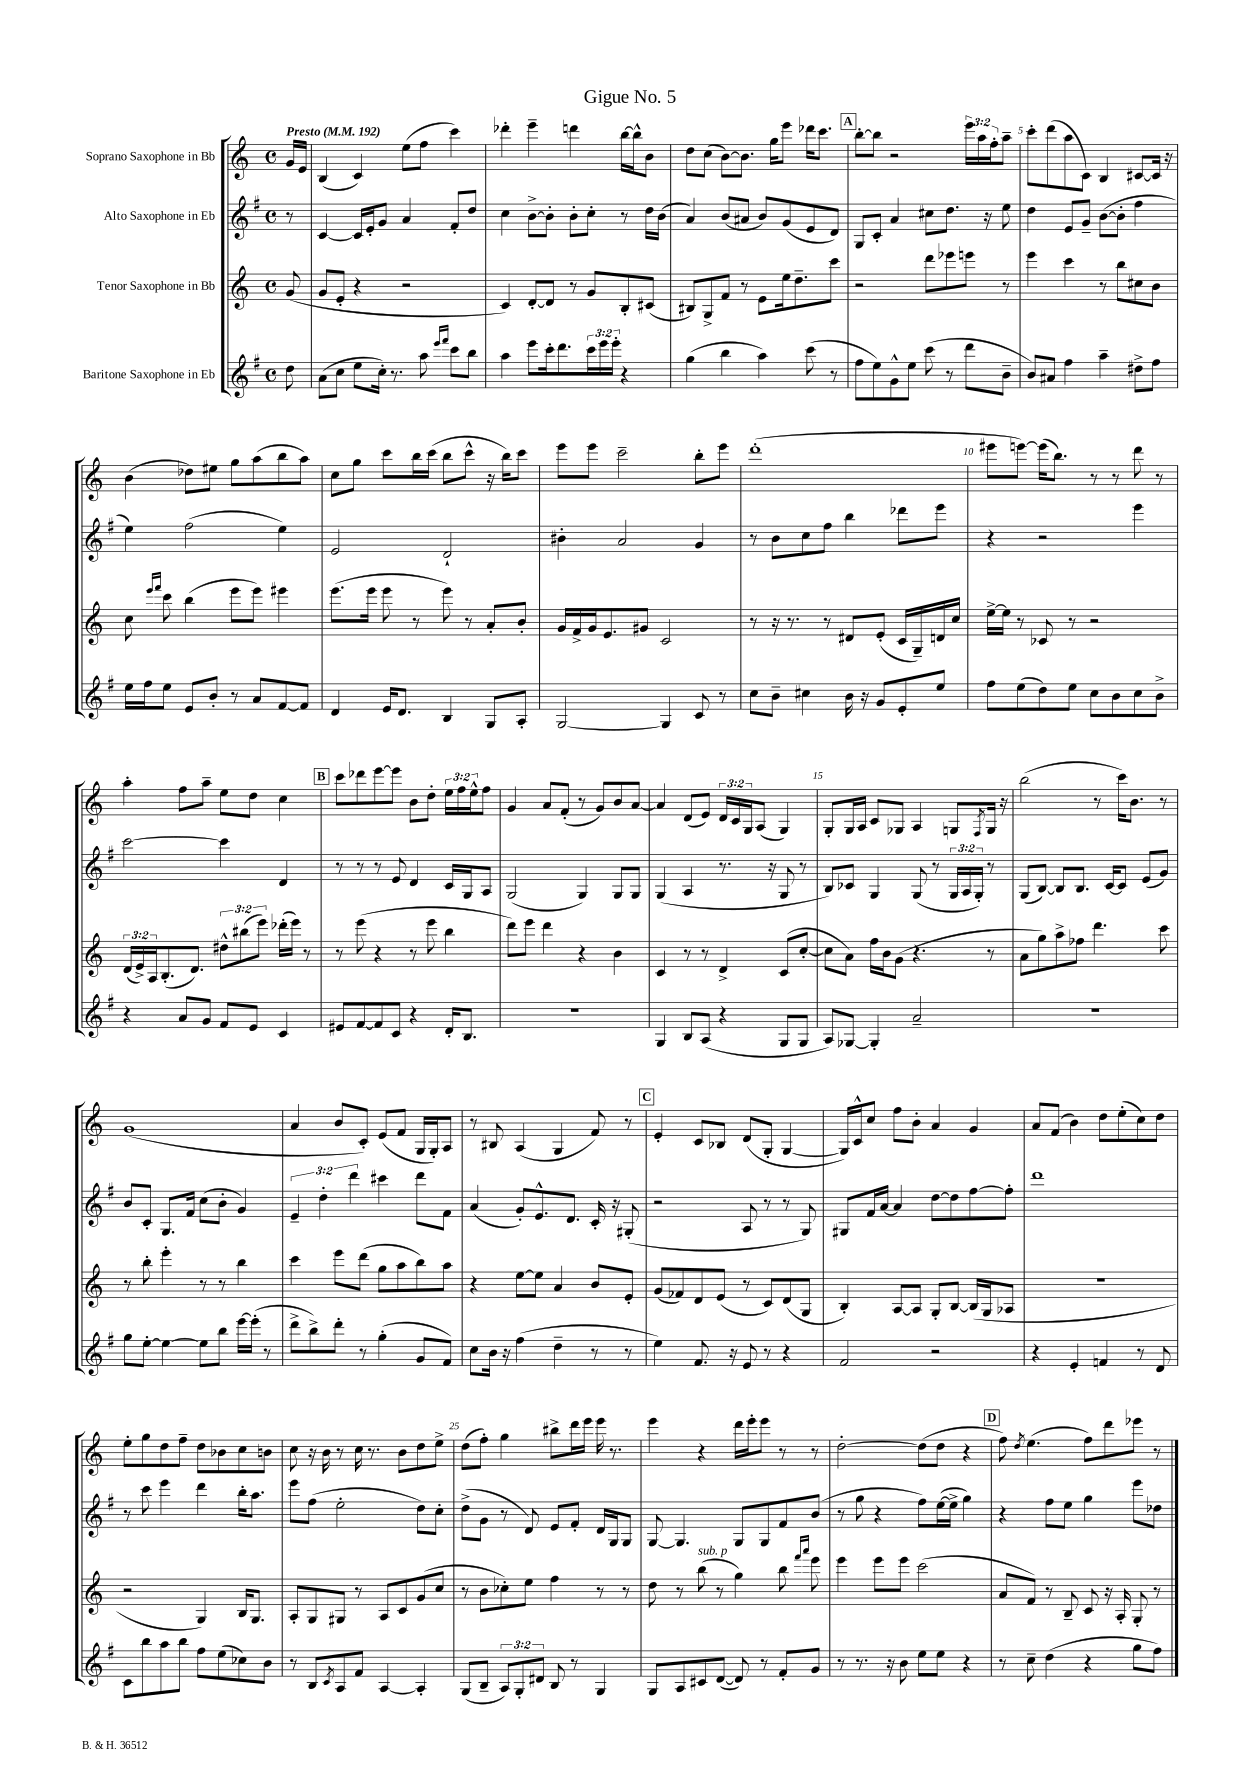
\header { title = "Gigue No. 5" }
<<
\new StaffGroup <<
\new Staff = "s0" \with { instrumentName = "Soprano Saxophone in Bb" } {
    \clef treble \key c \major \defaultTimeSignature \time 4/4 \override Staff.TupletNumber.text = #tuplet-number::calc-fraction-text \partial 8 \tempo "Presto" 4 = 192
    g'16 e'16 |
    b4( c'4) e''8( f''8 c'''4) |
    des'''4-. e'''4-- d'''4 b''16~ b''16-^ b'8 |
    d''8 c''8( b'8~) b'8. g''16 e'''8 des'''16 c'''8. |
    \mark \markup { \box "A" } b''8~-. b''8 r2 \tuplet 3/2 { e'''16 a''16 f''16-. } a''8-- |
    c'''8-. d'''8( a''8 c'8) b4 cis'8~ cis'16 r16 |
    b'4( des''8) eis''8 g''8 a''8( b''8 a''8) |
    c''8 g''8 c'''8 b''16 c'''16( b''8 c'''8-^ r16 b''16) c'''8 |
    e'''8 e'''8 c'''2-- b''8-. e'''8 |
    d'''1-.( |
    eis'''8 e'''8~) e'''16( b''8.) r8 r8 d'''8 r8 |
    a''4-. f''8 a''8-- e''8 d''8 c''4 |
    \mark \markup { \box "B" } c'''8 des'''8 e'''8~ e'''8 b'8 d''8-. \tuplet 3/2 { e''16 f''16 e''16-^ } f''8 |
    g'4 a'8 f'8-.( r8 g'8) b'8 a'8~ |
    a'4 d'8( e'8) \tuplet 3/2 { d'16 c'16 g16 } a8( g4) |
    g8-. g16 a16 c'8 ges8 a4 g8 \acciaccatura { f8 } g16 r16 |
    b''2( r8 c'''16) b'8. r8 |
    g'1( |
    a'4 b'8 c'8-.) e'8( f'8 g16 g16-.) a8 |
    r8 bis8 a4( g4 f'8) r8 |
    \mark \markup { \box "C" } e'4-. c'8 bes8 d'8( g8-. g4~ |
    g16) c'16-^ c''8 f''8 b'8-. a'4 g'4 |
    a'8 f'8( b'4) d''8 e''8-.( c''8) d''8 |
    e''8-. g''8 d''8 f''8-- d''8 bes'8 c''8 b'8 |
    c''8 r16 b'16 r8 c''16 r8. b'8 d''8 e''8-> |
    d''8( f''8-.) g''4 bis''8-> d'''16 e'''16 e'''16 r8. |
    e'''4 r4 d'''16 e'''16-. e'''8 r8 r8 |
    d''2~-. d''8( d''8 r4 |
    \mark \markup { \box "D" } f''8) \acciaccatura { d''8 } e''4.( f''8) d'''8 ees'''8 r8 \bar "|." |
}
\new Staff = "s1" \with { instrumentName = "Alto Saxophone in Eb" } {
    \clef treble \key g \major \defaultTimeSignature \time 4/4 \override Staff.TupletNumber.text = #tuplet-number::calc-fraction-text \partial 8
    r8 |
    c'4~ c'16 e'16-. g'8 a'4 fis'8-. d''8 |
    c''4 b'8~-> b'8-. b'8-. c''8-. r8 d''16 b'16( |
    a'4) b'8( ais'8 b'8) g'8( e'8 d'8) |
    \mark \markup { \box "A" } g8 c'8-. a'4 cis''8 d''8. r16 e''8 |
    d''4 e'8 g'8-- b'8~( b'8-. fis''4 |
    e''4) fis''2( e''4) |
    e'2 d'2-! |
    bis'4-. a'2 g'4 |
    r8 b'8 c''8 fis''8 b''4 des'''8 e'''8 |
    r4 r2 e'''4 |
    c'''2~ c'''4 d'4 |
    \mark \markup { \box "B" } r8 r8 r8 e'8 d'4 c'16 g16 a8 |
    g2( g4) g8 g8 |
    g4( a4 r8. r16 g8 r8 |
    b8) ces'8 g4 g8( r8 \tuplet 3/2 { g16 a16 g16-.) } r8 |
    g8( b8~) b8 b8. c'16~ c'8 e'8( g'8) |
    b'8 c'8-. g8. fis'16 c''8( b'8-. g'4) |
    \tuplet 3/2 { e'4-- d''4-. d'''4 } cis'''4 d'''8 fis'8 |
    a'4( g'8-.) e'8.-^ d'8. c'16-. r16 gis8-.( |
    \mark \markup { \box "C" } r2 a8 r8 r8 g8) |
    gis8 fis'16 a'16~ a'4 d''8~ d''8 fis''8~ fis''8-. |
    d'''1 |
    r8 c'''8 e'''4 d'''4 b''16-. a''8. |
    e'''8 fis''8( e''2-. d''8) c''8-. |
    d''8->( g'8 r8 d'8) e'8 fis'8-. d'16 g16 g8 |
    g8~ g4. g8 g8 fis'8 b'8( |
    r8 g''8 r4 fis''8) e''16~( e''16-> g''4) |
    \mark \markup { \box "D" } r4 fis''8 e''8 g''4 e'''8 des''8 \bar "|." |
}
\new Staff = "s2" \with { instrumentName = "Tenor Saxophone in Bb" } {
    \clef treble \key c \major \defaultTimeSignature \time 4/4 \override Staff.TupletNumber.text = #tuplet-number::calc-fraction-text \partial 8
    g'8( |
    g'8 e'8-. r4 r2 |
    c'4) d'8~-. d'8 r8 g'8 b8-. cis'8( |
    bis8) g8-> f'8 r8 e'8 e''16 d''8.-- c'''8 |
    \mark \markup { \box "A" } r2 d'''8 ees'''8 e'''8 r8 |
    e'''4 c'''4 r8 b''8 cis''8 b'8 |
    c''8 \grace { e'''16 f'''16 } c'''8 b''4( e'''8 e'''8) eis'''4 |
    e'''8.( e'''16 e'''8 r8 e'''8) r8 a'8-. b'8-. |
    g'16 f'16-> g'16 e'8. gis'8 c'2 |
    r8 r16 r8. r8 dis'8 e'8-.( c'16 g16--) d'16 c''16 |
    e''16~-> e''16 r8 ces'8 r8 r2 |
    \tuplet 3/2 { d'16( e'16->) a16 } b8.-.( d'8.) \tuplet 3/2 { dis''8-^ bis''8( e'''8) } des'''16-.( e'''16) r8 |
    \mark \markup { \box "B" } r8 e'''8( r4 r8 e'''8 b''4 |
    d'''8) e'''8 d'''4 r4 b'4 |
    c'4 r8 r8 d'4-> c'8( c''8~-. |
    c''8 a'8) f''16 b'16 g'8( r4. r8 |
    a'8 g''8) a''8-> fes''8 d'''4. c'''8 |
    r8 b''8-. e'''4-. r8 r8 b''4 |
    c'''4 e'''8 d'''8( g''8 a''8 b''8) a''8 |
    r4 e''8~ e''8 a'4 b'8 e'8-. |
    \mark \markup { \box "C" } g'8( fes'8) d'8 e'8( r8 c'8) d'8( g8 |
    b4-.) a8~ a8 g8-. b8~ b16( g16 aes8 |
    R1 |
    r2 g4) b16 g8. |
    a8-. g8 gis8 r8 a8 c'8 g'8( c''8 |
    r8 b'8 ces''8-.) e''8 f''4 r8 r8 |
    d''8 r8 b''8^\markup { \italic "sub. p" }( r8 g''4) b''8 \grace { f'''16 a'''16 } e'''8 |
    e'''4 e'''8 e'''8 c'''2( |
    \mark \markup { \box "D" } a'8 f'8) r8 b8-- c'8 r16 a16-. g8-. r8 \bar "|." |
}
\new Staff = "s3" \with { instrumentName = "Baritone Saxophone in Eb" } {
    \clef treble \key g \major \defaultTimeSignature \time 4/4 \override Staff.TupletNumber.text = #tuplet-number::calc-fraction-text \partial 8
    d''8 |
    a'8( c''8 e''8 c''16-.) r8. a''8 \grace { e'''16 fis'''16 } c'''8 b''8 |
    a''4 e'''8 c'''16-. d'''8. \tuplet 3/2 { c'''16 e'''16 e'''16-. } r4 |
    g''4( b''4 a''4) c'''8( r8 |
    \mark \markup { \box "A" } fis''8 e''8) g'8-^ e''8 c'''8( r8 d'''8 b'8-- |
    b'8) ais'8 fis''4 a''4-- dis''8-> fis''8 |
    e''16 fis''16 e''8 e'8 b'8-. r8 a'8 fis'8~ fis'8 |
    d'4 e'16 d'8. b4 g8 a8-. |
    g2~ g4 c'8 r8 |
    c''8 b'8-- cis''4 b'16 r16 g'8 e'8-. e''8 |
    fis''8 e''8( d''8) e''8 c''8 b'8 c''8 b'8-> |
    r4 a'8 g'8 fis'8 e'8 c'4 |
    \mark \markup { \box "B" } eis'8 fis'8~ fis'8 c'8 r4 d'16-. b8. |
    R1 |
    g4 b8 a8( r4 g8 g8 |
    a8) ges8~ ges4-. a'2-- |
    R1 |
    g''8 e''8~-. e''4~ e''8 b''8 e'''16~ e'''16-.( r8 |
    d'''8-> b''8->) d'''8-. r8 g''4-.( g'8 fis'8) |
    c''8 b'16 r16 fis''4( d''4-- r8 r8 |
    \mark \markup { \box "C" } e''4) fis'8. r16 e'8 r8 r4 |
    fis'2 r2 |
    r4 e'4-. f'4 r8 d'8 |
    c'8 b''8 a''8 b''8 fis''8 e''8( ces''8) b'8 |
    r8 b8 \acciaccatura { c'8 } a8 fis'8 a4~ a4-. |
    g8( b8-- \tuplet 3/2 { a8) g8-. dis'8 } b8 r8 g4 |
    g8 a8 cis'8 d'8~( d'8) r8 fis'8-. g'8 |
    r8 r8. r16 b'8 e''8 e''8 r4 |
    \mark \markup { \box "D" } r8 c''8-- d''4( r4 g''8 fis''8) \bar "|." |
}
>>
>>
\layout { \context { \Score \override BarNumber.break-visibility = ##(#f #t #t) barNumberVisibility = #(every-nth-bar-number-visible 5) } }
